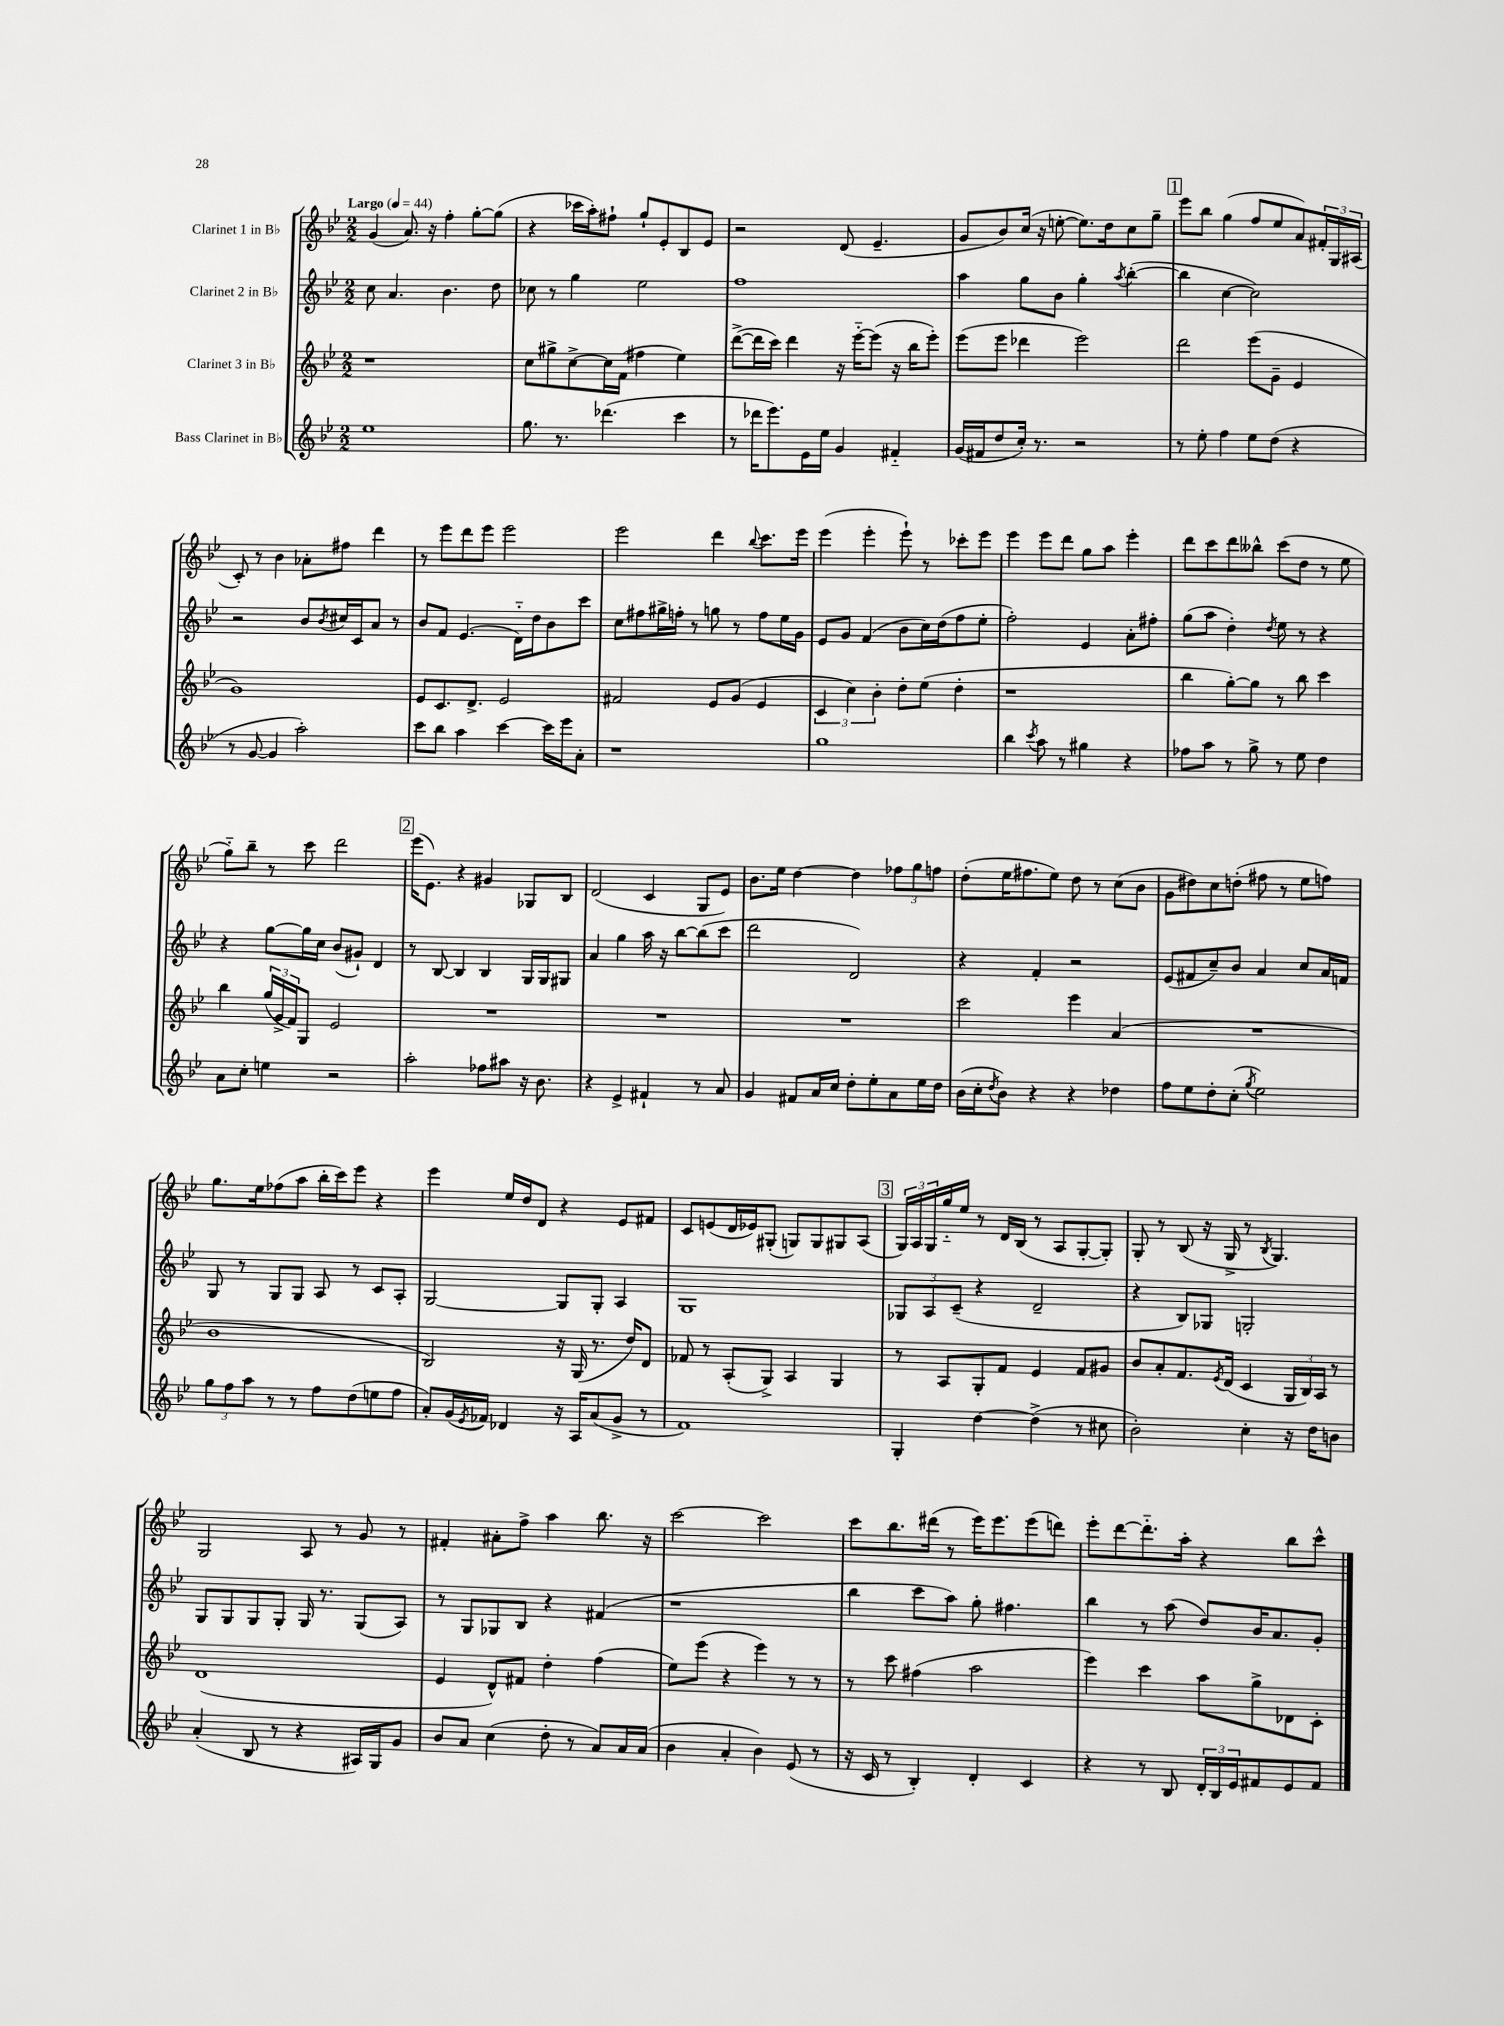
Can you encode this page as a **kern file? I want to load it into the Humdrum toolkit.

**kern	**kern	**kern	**kern
*part4	*part3	*part2	*part1
*staff4	*staff3	*staff2	*staff1
*I"Bass Clarinet in B♭	*I"Clarinet 3 in B♭	*I"Clarinet 2 in B♭	*I"Clarinet 1 in B♭
*clefG2	*clefG2	*clefG2	*clefG2
*k[b-e-]	*k[b-e-]	*k[b-e-]	*k[b-e-]
*M2/2	*M2/2	*M2/2	*M2/2
*MM44	*MM44	*MM44	*MM44
=1	=1	=1	=1
!	!	!	!LO:TX:a:B:t=Largo
1ee-	1r	8cc\	(4g/
.	.	4.a/	.
.	.	.	8.a/)
.	.	.	16r
.	.	4.b-\	4ff'\
.	.	.	[8gg'\L
.	.	8dd\	(8gg\J]
=2	=2	=2	=2
8.gg\	8cc\L	8cc-X\	4r
.	8gg#X^\	8r	.
8.r	.	.	.
.	[8cc^\	4gg\	16ccc-X\LL
.	.	.	16aa'\J)
(4.ddd-X\	16cc\L]	.	8ff#X`\J
.	(16f\JJ	.	.
.	4ff#X\	2ee-\	8gg`/L
.	.	.	8e-'/
4ccc\	4ee-\)	.	8B-/
.	.	.	8e-/J
=3	=3	=3	=3
8r	([8ddd^\L	1ff	2r
16ddd-X\KL	16ddd\L]	.	.
8.eee-\)	16ccc\JJ)	.	.
.	4ddd\	.	.
16e-\L	.	.	.
16ee-\JJ	.	.	.
4g/	16r	.	(8d/
.	[16eee-\KL	.	.
.	(8eee-\J]	.	4.e-~/
4f#X/	16r	.	.
.	16bb-\KL	.	.
.	8eee-'\J)	.	.
=4	=4	=4	=4
(16g/LL	(8eee-\L	4aa\	8g/L
16f#X/J	.	.	.
8dd/	8eee-\J	.	8b-/)
16cc'/Jk)	4ddd-X\	8gg\L	(16cc/Jk
8.r	.	.	16r
.	.	8b-\J	[8een'\
2r	2eee-\)	4gg'\	8.ee\L])
.	.	.	16dd\k
.	.	8qaa/	.
.	.	([4bb-'\	8cc\
.	.	.	8gg~\J
!!LO:REH:place=s1:t=1
=5	=5	=5	=5
8r	2ddd\	4bb-\]	8eee-\L
8ee-'\	.	.	8bb-\J
4ff\	.	[4cc\	(4gg\
8ee-\L	(8eee-\L	2cc\])	8ff/L
(8dd\J	8g~\J	.	8ee-/
4r	4e-/	.	8a/)
.	.	.	24f#X'/L
.	.	.	24G/
.	.	.	(24A#X/JJ
!!LO:LB:g=z
=6	=6	=6	=6
8r	1g)	2r	8c'/)
[8g/	.	.	8r
4g/]	.	.	4b-\
2aa'\)	.	8b-/L	8a-X'\L
.	.	8qb-/	.
.	.	16cc#X/L	8ff#X\J
.	.	16c/J	.
.	.	8a/J	4ddd\
.	.	8r	.
=7	=7	=7	=7
8ccc\L	8e-/L	8b-/L	8r
8bb-\J	8.c/	8f/J	8eee-\L
4aa\	.	(4.e-/	8ddd\
.	8.d^/J	.	.
.	.	.	8eee-\J
[4ccc\	2e-/	.	2eee-\
.	.	16d\LL)	.
.	.	16dd\J	.
16ccc\LL]	.	8b-\	.
16eee-\J	.	.	.
8a'\J	.	8ccc\J	.
=8	=8	=8	=8
1r	2f#X/	8cc\L	2eee-\
.	.	8ff#X\	.
.	.	16gg#X^\L	.
.	.	16ffn'\JJ	.
.	.	8r	.
.	8e-/L	8ggn\	4ddd\
.	(8g/J	8r	.
.	.	.	8qqbb-/
.	4e-/	8ff\L	8.ccc\L
.	.	16ee-\L	.
.	.	16g\JJ	16eee-\Jk
=9	=9	=9	=9
1gg	6c/	8e-/L	(4eee-\
.	.	8g/J	.
.	6cc\)	.	.
.	.	(4f/	4eee-'\
.	6b-'\	.	.
.	8dd'\L	8b-\L	8eee-`\)
.	(8ee-\J	16cc\L)	8r
.	.	(16dd\J	.
.	4dd'\	8ff\	8ccc-X'\L
.	.	8ee-'\J	8eee-\J
=10	=10	=10	=10
4bb-\	1r	2ff'\)	4eee-\
8qccc/	.	.	.
8aa\	.	.	8eee-\L
8r	.	.	8ddd\J
4gg#X\	.	4e-/	8gg\L
.	.	.	8aa\J
4r	.	8a'\L	4eee-'\
.	.	8ff#X'\J	.
=11	=11	=11	=11
8ff-X\L	4bb-\	(8gg\L	8ddd\L
8aa\J	.	8aa\J	8ccc\
8r	[8gg'\L)	4dd'\)	8ddd\
8gg^\	8gg\J]	.	8bb--X^^\J
.	.	8qdd/	.
8r	8r	8ee-\	(8ccc\L
8ee-\	8bb-\	8r	8dd\J
4dd\	4ccc\	4r	8r
.	.	.	8ee-\
!!LO:LB:g=z
=12	=12	=12	=12
8a\L	4bb-\	4r	8gg\L)
8cc'\J	.	.	8bb-~\J
4een\	(24gg/LL	[8gg\L	8r
.	24g^/	.	.
.	24f/J)	.	.
.	8G/J	16gg\L]	8ccc\
.	.	16cc\JJ	.
2r	2e-/	(8b-/L	2ddd\
.	.	8g#X`/J)	.
.	.	4d/	.
!!LO:REH:place=s1:t=2
=13	=13	=13	=13
2aa'\	1r	8r	(16eee-\KL
.	.	.	8.e-\J)
.	.	[8B-/	.
.	.	4B-/]	4r
8ff-X\L	.	4B-/	4g#X/
8aa#X\J	.	.	.
16r	.	16G/LL	8G-X/L
8.b-\	.	16G/J	.
.	.	8G#X/J	8B-/J
=14	=14	=14	=14
4r	1r	4a/	(2d/
4e-^/	.	4gg\	.
4f#X`/	.	16aa\	4c/
.	.	16r	.
.	.	[8bb-\L	.
8r	.	(8bb-\]	8G/L
8a/	.	8ccc\J	8e-/J)
=15	=15	=15	=15
4g/	1r	2ddd\	8.b-\L
.	.	.	16ee-\Jk
8f#X/L	.	.	[4dd\
16a/L	.	.	.
16cc/JJ	.	.	.
8dd'\L	.	2d/)	4dd\]
8ee-'\	.	.	.
8a\	.	.	12ff-X\L
.	.	.	12gg\
16ee-\L	.	.	.
.	.	.	12ffn\J
16dd\JJ	.	.	.
=16	=16	=16	=16
(16b-\LL	2ccc\	4r	(8dd'\L
16cc'\J	.	.	.
8qdd/	.	.	.
8b-\J)	.	.	16ee-\K
.	.	.	8.ff#X\
4r	.	4f'/	.
.	.	.	8ee-\J)
4r	4eee-\	2r	8dd\
.	.	.	8r
4dd-X\	(4a/	.	(8cc\L
.	.	.	8b-\J
=17	=17	=17	=17
8ff\L	1r	(8e-/L	8g\L
8ee-\	.	8f#X/	8dd#X\)
8dd'\	.	8cc~/)	8cc\
(8cc'\J	.	8b-/J	(8ddn'\J
8qgg/	.	.	.
2ee-\)	.	4a/	8ff#X\
.	.	.	8r
.	.	8cc/L	8ee-\L
.	.	16a/L	8ffn\J)
.	.	16fn/JJ	.
!!LO:LB:g=z
=18	=18	=18	=18
12gg\L	1b-	8G/	8.gg\L
12ff\	.	.	.
.	.	8r	.
12aa\J	.	.	.
.	.	.	16ee-\k
8r	.	8G/L	(8ff-X\
8r	.	8G/J	8aa\J
8ff\L	.	8A/	16bb-'\LL
.	.	.	16ccc\J)
(8dd\	.	8r	8eee-\J
8een\	.	8c/L	4r
8ff\J	.	8A'/J	.
=19	=19	=19	=19
8a'/L)	2B-/)	[2G/	4eee-\
(16g/L	.	.	.
8qe-/	.	.	.
16f-X/JJ)	.	.	.
4d-X/	.	.	16ee-/LL
.	.	.	16dd/J
.	.	.	8d/J
16r	16r	8G/L]	4r
16A/KL	(16G/	.	.
(8a/	8.r	8G'/J	.
8g^/J	.	4A/	8e-/L
.	16dd/KL)	.	.
8r	8d/J	.	8f#X/J
=20	=20	=20	=20
1f)	8f-X/	1G	8c/L
.	8r	.	(8en/
.	(8A'/L	.	16d/L
.	.	.	16e-X/J)
.	8G^/J)	.	(8G#X'/J
.	4A/	.	8Gn/L)
.	.	.	8G/
.	4G/	.	8G#X/
.	.	.	(8A/J
!!LO:REH:place=s1:t=3
=21	=21	=21	=21
4G'/	8r	12G-X/L	24G/LL)
.	.	.	24A/
.	.	12A/	24G/
.	8A/L	.	16gg/
.	.	(12c~/J	.
.	.	.	16ee-/JJ
[4dd\	8G'/	4r	8r
.	8f/J	.	16d/LL
.	.	.	(16B-/JJ
(4dd^\]	4e-/	2d~/	8r
.	.	.	8A/L
8r	8f/L	.	[8G'/
8cc#X\	8g#X/J	.	8G'/J])
=22	=22	=22	=22
2b-'\)	8b-/L	4r	8G'/
.	8a'/	.	8r
.	8.f/	8B-/L)	(8B-/
.	.	8G-X/J	16r
.	8qe-/	.	.
.	(16d/Jk	.	16G^/
4cc'\	4c/	2Gn'/	8r
.	.	.	8qB-/
.	.	.	4.G/)
16r	24G/LL	.	.
.	24B-/)	.	.
16dd\KL	.	.	.
.	24A/JJ	.	.
8bn\J	8r	.	.
!!LO:LB:g=z
=23	=23	=23	=23
(4a'/	(1d	8G/L	2G/
.	.	8G/	.
8B-/	.	8G/	.
8r	.	8G'/J	.
4r	.	16G/	8A/
.	.	8.r	.
.	.	.	8r
16A#X/LL)	.	(8G/L	8g/
16G/J	.	.	.
8g/J	.	8A/J)	8r
=24	=24	=24	=24
8b-/L	4e-/	8r	4f#X'/
8a/J	.	8G/L	.
(4cc\	8d^^/L)	8G-X/	8a#X'\L
.	8f#X/J	8B-/J	8ff^\J
8dd'\	4dd'\	4r	4aa\
8r	.	.	.
8a/L)	(4ff\	(4f#X/	8.bb-\
16a/L	.	.	.
(16a/JJ	.	.	16r
=25	=25	=25	=25
4b-\	8ee-\L)	1r	[2ccc\
.	(8eee-\J	.	.
4a'/	4r	.	.
4b-\)	4eee-\)	.	2ccc\]
(8e-/	8r	.	.
8r	8r	.	.
=26	=26	=26	=26
16r	8r	4bb-\	8ccc\L
16c/	.	.	.
8r	8ccc\	.	8.bb-\
4B-'/)	(4ff#X\	8ccc\L	.
.	.	.	(16ddd#X\Jk
.	.	8aa\J)	8r
4d'/	2aa\	8gg'\	16eee-\KL)
.	.	.	8.eee-\
.	.	4.ff#X\	.
4c/	.	.	(8eee-\
.	.	.	8dddn\J)
=27	=27	=27	=27
4r	4eee-\)	4bb-\	8eee-'\L
.	.	.	[8ddd\
8r	4ccc\	8r	8.ddd\]
8B-/	.	(8aa\	.
.	.	.	16aa'\Jk
24d'/LL	8aa\L	8dd/L)	4r
24B-/	.	.	.
24e-/J	.	.	.
8f#X/	8gg^\	16b-/K	.
.	.	8.a/	.
8e-/	8d-X\	.	8bb-\L
8f#/J	8c'\J	8g'/J	8ccc^^\J
==	==	==	==
*-	*-	*-	*-
